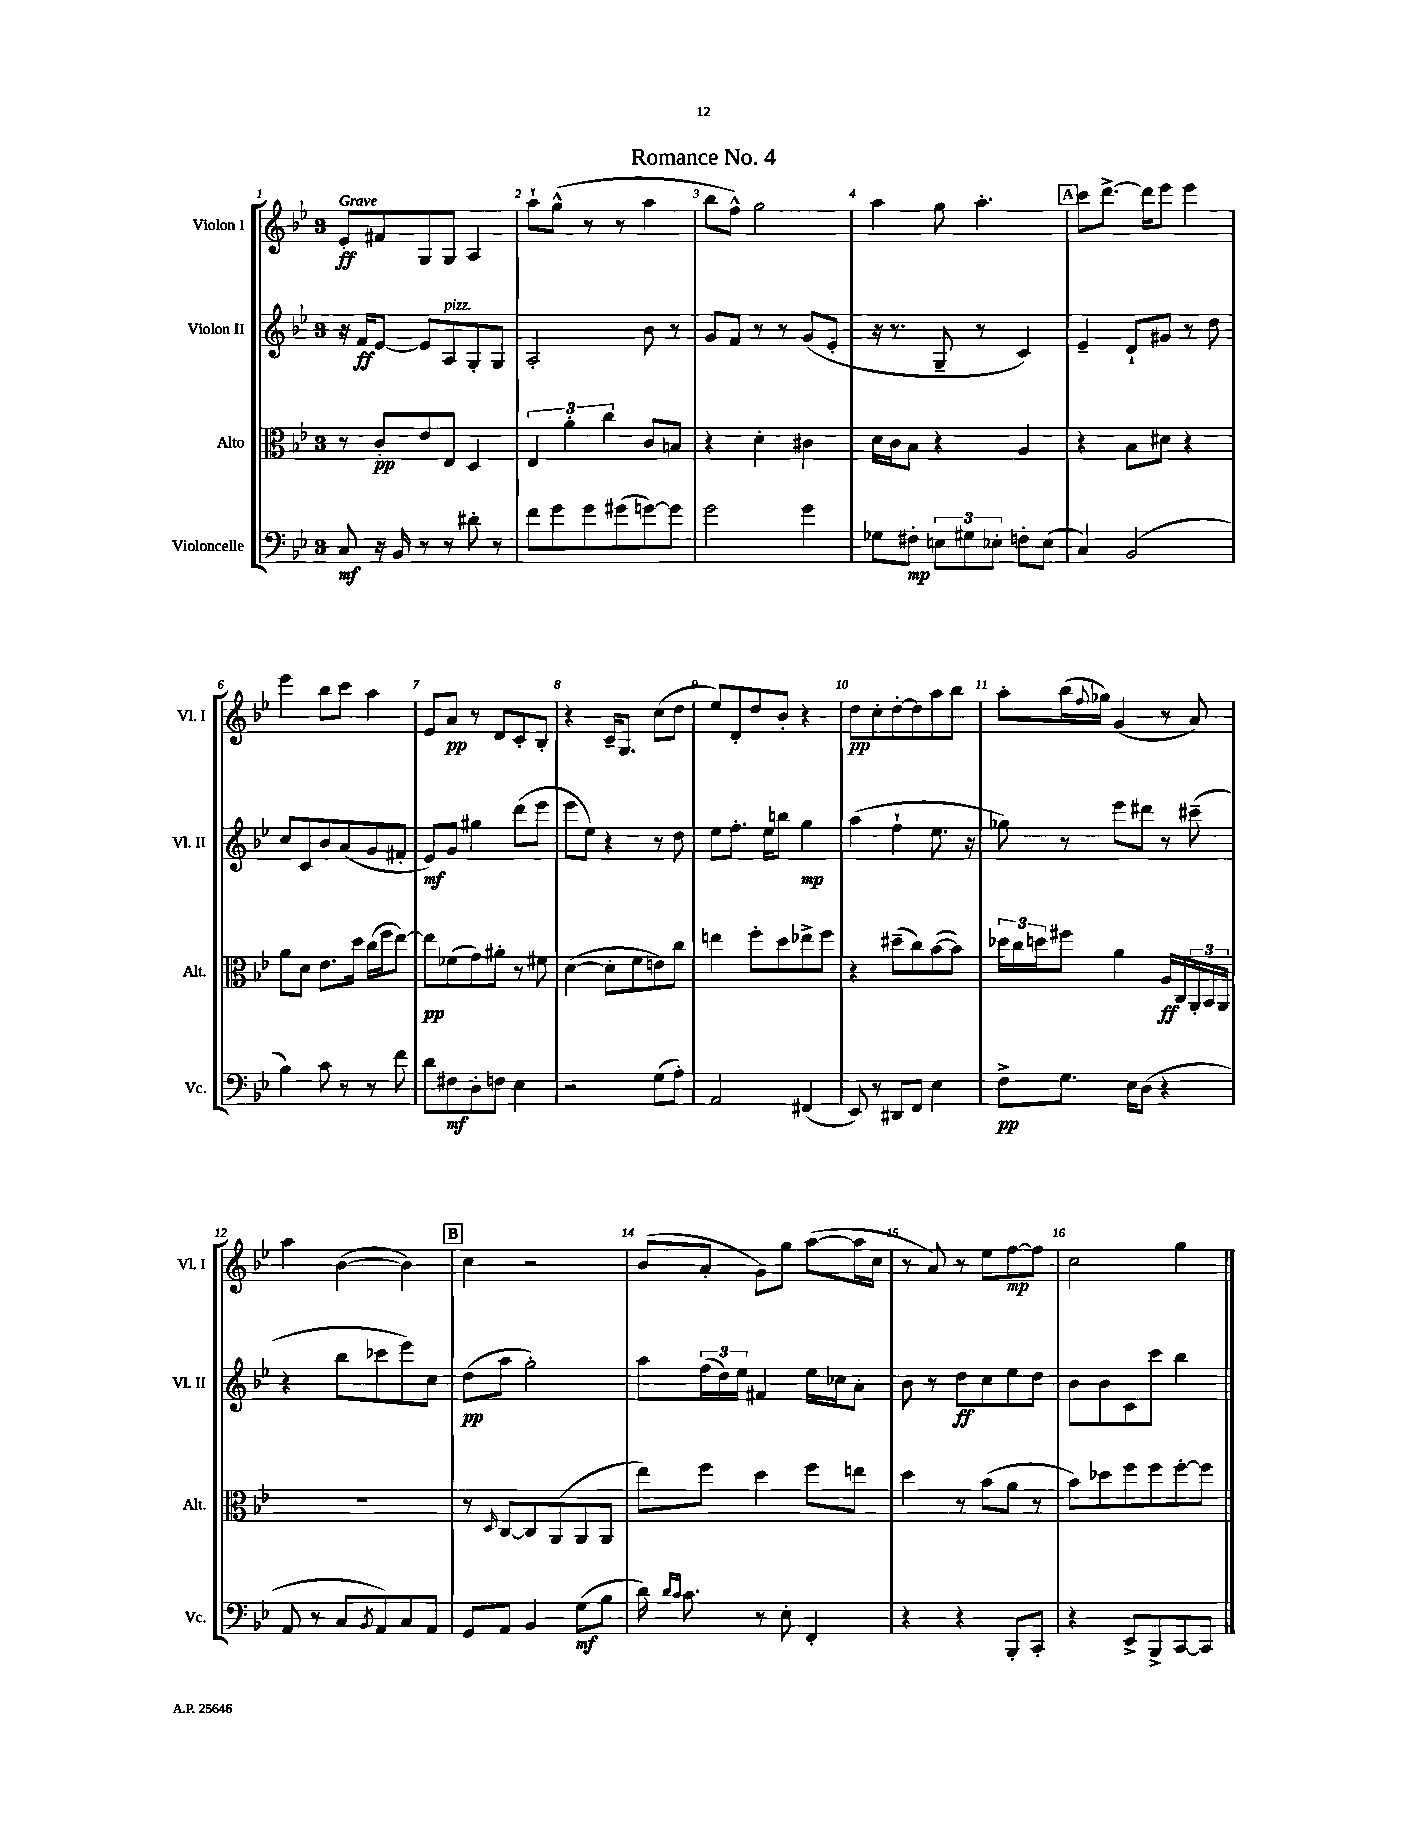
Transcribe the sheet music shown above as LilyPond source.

\header { title = "Romance No. 4" }
<<
\new StaffGroup <<
\new Staff = "s0" \with { instrumentName = "Violon I" shortInstrumentName = "Vl. I" } {
    \clef treble \key bes \major \once \override Staff.TimeSignature.style = #'single-digit \time 3/4 \tempo "Grave"
    ees'8-.\ff fis'8 g8 g8 a4 |
    a''8-! g''8-^( r8 r8 a''4 |
    bes''8 f''8-^) g''2 |
    a''4 g''8 a''4.-. |
    \mark \markup { \box "A" } c'''8 d'''8.~-> d'''16 ees'''8 ees'''4 |
    ees'''4 bes''8 c'''8 a''4 |
    ees'8 a'8\pp r8 d'8 c'8-. bes8-. |
    r4 c'16-- g8. c''8( d''8 |
    ees''8) d'8-. d''8 bes'8-. r4 |
    d''8\pp c''8-. d''8~-. d''8 a''8 bes''8 |
    a''8-. bes''16( \appoggiatura { f''8 } ges''16) g'4( r8 a'8) |
    a''4 bes'4~( bes'4) |
    \mark \markup { \box "B" } c''4 r2 |
    bes'8( a'8-. g'8) g''8 a''8~( a''16 c''16 |
    r8 a'8) r8 ees''8 f''8~\mp f''8 |
    c''2 g''4 \bar "|." |
}
\new Staff = "s1" \with { instrumentName = "Violon II" shortInstrumentName = "Vl. II" } {
    \clef treble \key bes \major \once \override Staff.TimeSignature.style = #'single-digit \time 3/4
    r16 f'16\ff ees'8~ ees'8 a8^\markup { \italic "pizz." } g8-. g8 |
    a2-. bes'8 r8 |
    g'8 f'8 r8 r8 g'8( ees'8-. |
    r16 r8. g8-- r8 c'4) |
    \mark \markup { \box "A" } ees'4-- d'8-! gis'8 r8 d''8 |
    c''8 c'8 bes'8 a'8( g'8 fis'8-. |
    ees'8\mf) g'8 gis''4 d'''8( ees'''8 |
    ees'''8 ees''8) r4 r8 d''8 |
    ees''8 f''8.-. ees''16 b''8 g''4\mp |
    a''4( f''4-! ees''8. r16 |
    ges''8) r8 ees'''8 dis'''8 r8 cis'''8--( |
    r4 bes''8 ces'''8 ees'''8) c''8 |
    \mark \markup { \box "B" } d''8\pp( a''8 g''2-.) |
    a''8 \tuplet 3/2 { f''16( d''16) ees''16 } fis'4 ees''16 ces''16 a'8-. |
    bes'8 r8 d''8\ff c''8 ees''8 d''8 |
    bes'8 bes'8 c'8 c'''8 bes''4 \bar "|." |
}
\new Staff = "s2" \with { instrumentName = "Alto" shortInstrumentName = "Alt." } {
    \clef alto \key bes \major \once \override Staff.TimeSignature.style = #'single-digit \time 3/4
    r8 c'8-.\pp ees'8 ees8 d4 |
    \tuplet 3/2 { ees4 a'4-. c''4 } c'8 b8 |
    r4 d'4-. cis'4 |
    d'16 c'16 bes8 r4 a4 |
    \mark \markup { \box "A" } r4 bes8 dis'8 r4 |
    a'8 d'8 ees'8. d''16 c''16( f''16 ees''8~) |
    ees''8\pp fes'8( g'8) ais'8-. r8 fis'8 |
    d'4~( d'8-. f'8 e'8) c''8 |
    e''4 f''8-. d''8 ees''8-> f''8 |
    r4 dis''8--( c''8) bes'8~( bes'8) |
    \tuplet 3/2 { des''16 c''16 d''16 } fis''8 a'4 a16\ff c16 \tuplet 3/2 { a,16-. bes,16 a,16 } |
    R2. |
    \mark \markup { \box "B" } r8 \grace { d16 } c8~ c8 a,8( a,8 a,8 |
    ees''8) f''8 d''4 f''8 e''8 |
    d''4 r8 bes'8( a'8 r8 |
    bes'8) des''8 f''8 f''8 f''8~-. f''8 \bar "|." |
}
\new Staff = "s3" \with { instrumentName = "Violoncelle" shortInstrumentName = "Vc." } {
    \clef bass \key bes \major \once \override Staff.TimeSignature.style = #'single-digit \time 3/4
    c8\mf r16 bes,16 r8 r8 dis'8-. r8 |
    f'8 g'8 g'8 gis'8( g'8~) g'8 |
    g'2 g'4 |
    ges8 fis8-.\mp \tuplet 3/2 { e8 gis8 ees8-. } f8-. ees8( |
    \mark \markup { \box "A" } c4) bes,2( |
    bes4) c'8 r8 r8 f'8 |
    d'8 fis8\mf d8-. f8 ees4 |
    r2 g8( a8-.) |
    a,2 fis,4( |
    ees,8) r8 dis,8 f,8 ees4 |
    f8->\pp g8. ees16 d8( r4 |
    a,8 r8 c8 \acciaccatura { bes,8 } a,8) c8 a,8 |
    \mark \markup { \box "B" } g,8 a,8 bes,4 g8\mf( bes8 |
    d'16) \grace { d'16 c'16 } c'8. r8 ees8-. f,4-. |
    r4 r4 bes,,8-. c,8-. |
    r4 ees,8-> bes,,8-> c,8~ c,8 \bar "|." |
}
>>
>>
\layout { \context { \Score \override BarNumber.break-visibility = ##(#f #t #t) barNumberVisibility = #all-bar-numbers-visible } }
